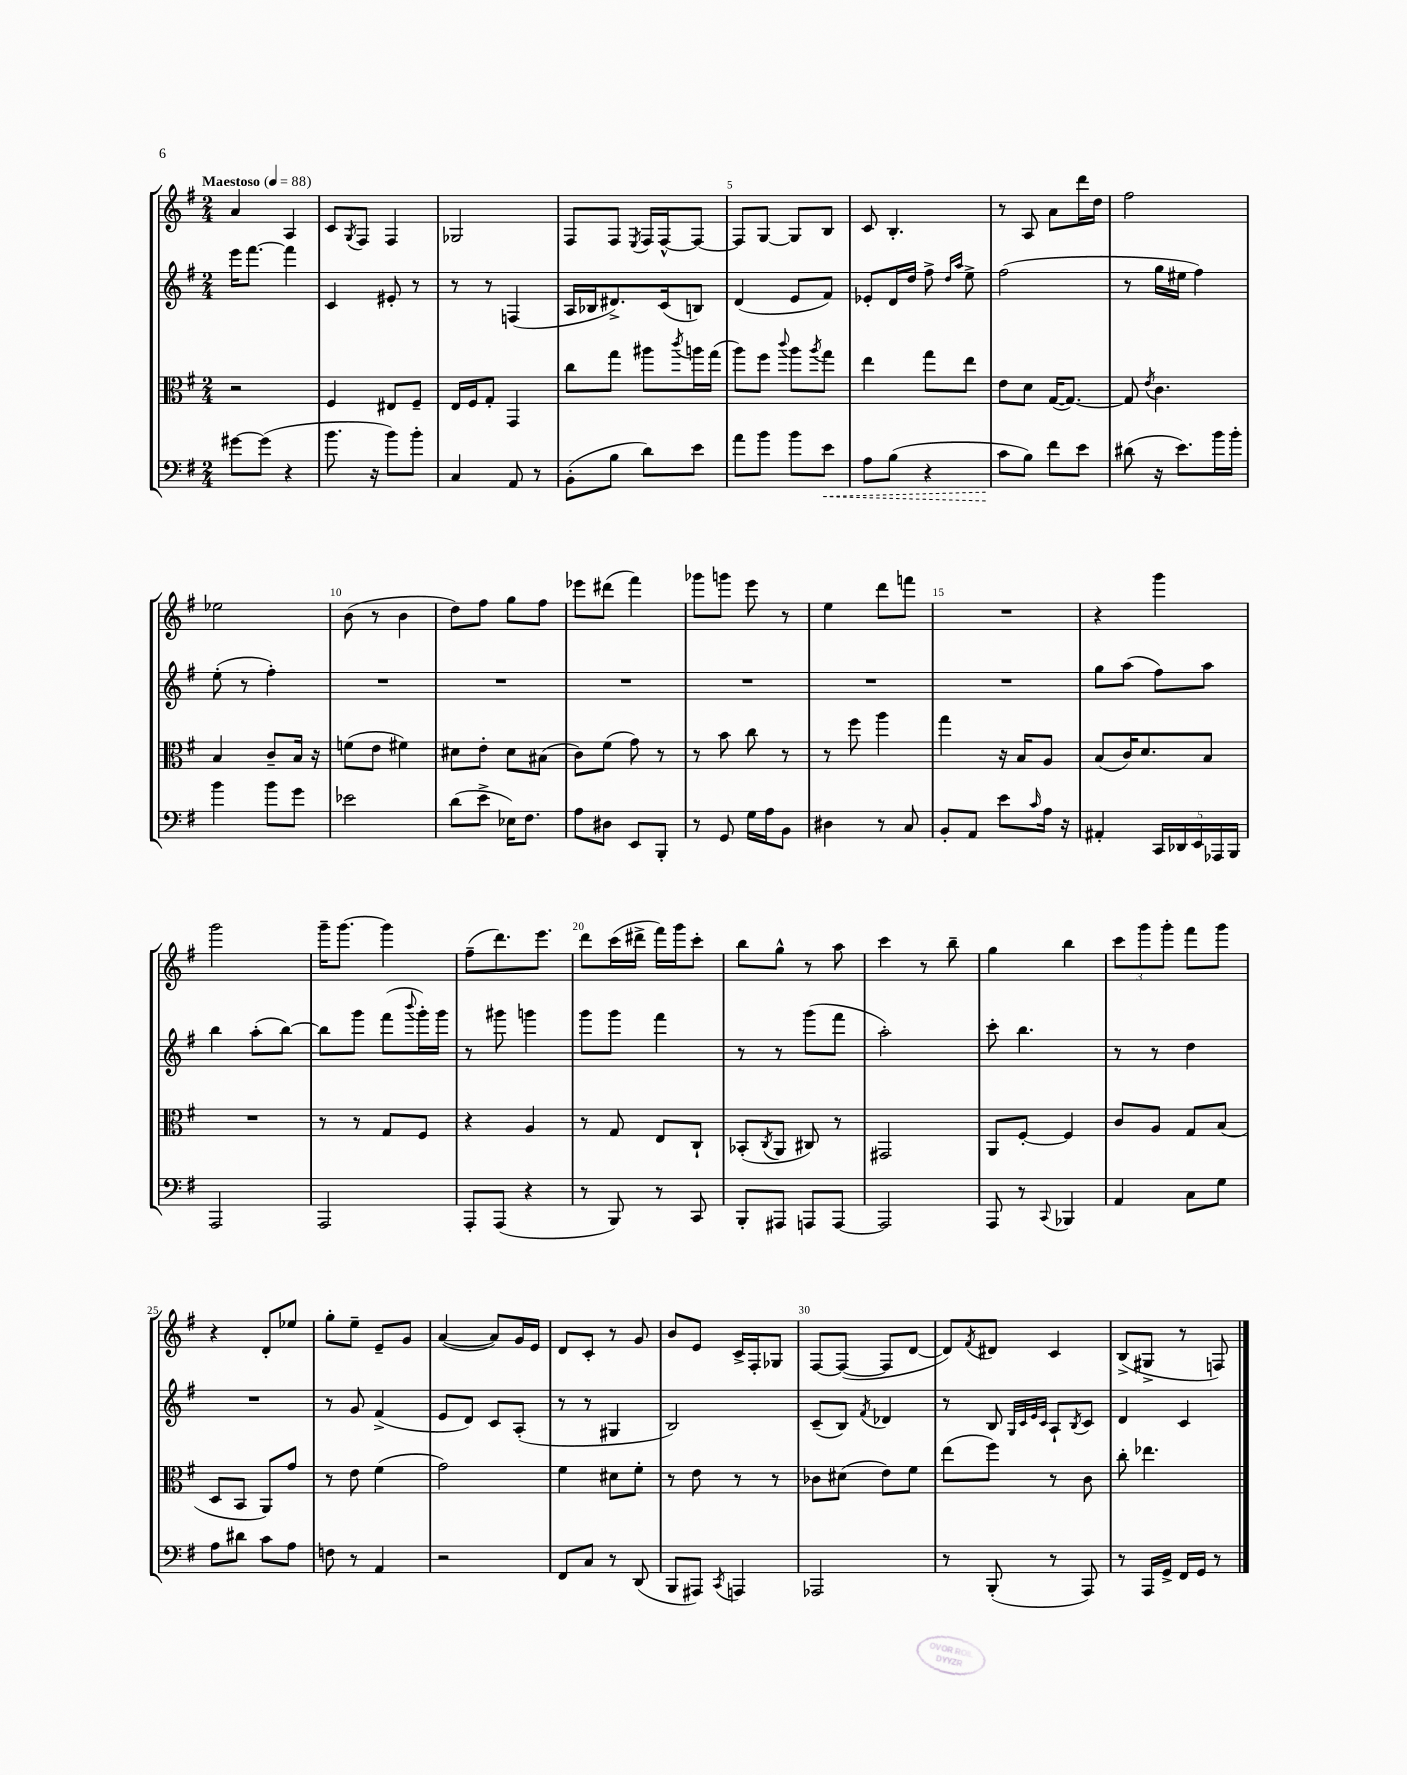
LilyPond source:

<<
\new StaffGroup <<
\new Staff = "s0" {
    \clef treble \key g \major \numericTimeSignature \time 2/4 \tempo "Maestoso" 4 = 88
    a'4 a4 |
    c'8 \acciaccatura { g8 } fis8 fis4 |
    ges2 |
    fis8 fis8 \acciaccatura { e8 } fis16 fis16~-^ fis8~ |
    fis8 g8~ g8 b8 |
    c'8 b4.-. |
    r8 a8 a'8 d'''16 d''16 |
    fis''2 |
    ees''2 |
    b'8( r8 b'4 |
    d''8) fis''8 g''8 fis''8 |
    ees'''8 dis'''8( fis'''4) |
    ges'''8 g'''8 e'''8 r8 |
    e''4 d'''8 f'''8 |
    R2 |
    r4 g'''4 |
    g'''2 |
    g'''16-- g'''8.~ g'''4 |
    fis''8--( d'''8.) e'''8. |
    d'''8 c'''16( dis'''16-> fis'''16) g'''16 c'''8-. |
    b''8 g''8-^ r8 a''8 |
    c'''4 r8 b''8-- |
    g''4 b''4 |
    \tuplet 3/2 { c'''8 g'''8 g'''8-. } fis'''8 g'''8 |
    r4 d'8-. ees''8 |
    g''8-. e''8-- e'8-- g'8 |
    a'4~( a'8) g'16 e'16 |
    d'8 c'8-. r8 g'8 |
    b'8 e'8 c'16-> fis16-. ges8 |
    fis8~ fis8~( fis8 d'8~ |
    d'8) \acciaccatura { fis'8 } dis'8 c'4 |
    b8->( gis8-> r8 f8) \bar "|." |
}
\new Staff = "s1" {
    \clef treble \key g \major \numericTimeSignature \time 2/4
    e'''16 fis'''8.~ fis'''4 |
    c'4 eis'8-. r8 |
    r8 r8 f4( |
    a16 bes16 dis'8.->) c'16( b8) |
    d'4( e'8 fis'8) |
    ees'8-. d'16 d''16 fis''8-> \grace { d''16 a''16 } e''8-> |
    fis''2( |
    r8 g''16 eis''16 fis''4) |
    e''8-.( r8 fis''4-.) |
    R2 |
    R2 |
    R2 |
    R2 |
    R2 |
    R2 |
    g''8 a''8( fis''8) a''8 |
    b''4 a''8-.( b''8~) |
    b''8 g'''8 fis'''8( \appoggiatura { b'''8 } g'''16-.) g'''16 |
    r8 gis'''8 g'''4 |
    g'''8 g'''8 fis'''4 |
    r8 r8 g'''8( fis'''8 |
    a''2-.) |
    c'''8-. b''4. |
    r8 r8 d''4 |
    R2 |
    r8 g'8 fis'4->( |
    e'8 d'8) c'8 a8-.( |
    r8 r8 gis4 |
    b2) |
    c'8--( b8) \acciaccatura { fis'8 } des'4 |
    r8 b8 \grace { g32 c'32 e'32 c'32 } a8-! \acciaccatura { b8 } c'8 |
    d'4 c'4 \bar "|." |
}
\new Staff = "s2" {
    \clef alto \key g \major \numericTimeSignature \time 2/4
    r2 |
    fis4 eis8 fis8-- |
    e16 fis16 g8-. g,4 |
    c''8 g''8 ais''8 \acciaccatura { c'''8 } a''16 g''16( |
    a''8) fis''8 \appoggiatura { c'''8 } a''8 \acciaccatura { a''8 } g''8 |
    e''4 g''8 e''8 |
    e'8 d'8 g16~( g8.~) |
    g8 \acciaccatura { e'8 } c'4. |
    b4 c'8-- b16 r16 |
    f'8( e'8 fis'4) |
    dis'8 e'8-. dis'8 bis8( |
    c'8) fis'8( g'8) r8 |
    r8 b'8 c''8 r8 |
    r8 fis''8 a''4 |
    g''4 r16 b16 a8 |
    b8( c'16) d'8. b8 |
    R2 |
    r8 r8 g8 fis8 |
    r4 a4 |
    r8 g8 e8 c8-! |
    bes,8-.( \acciaccatura { c8 } a,8 cis8) r8 |
    gis,2 |
    a,8 fis8~-. fis4 |
    c'8 a8 g8 b8( |
    d8 b,8 a,8) g'8 |
    r8 e'8 fis'4( |
    g'2) |
    fis'4 dis'8 fis'8-. |
    r8 e'8 r8 r8 |
    ces'8 dis'8( e'8) fis'8 |
    e''8( fis''8) r8 c'8 |
    c''8-. ees''4. \bar "|." |
}
\new Staff = "s3" {
    \clef bass \key g \major \numericTimeSignature \time 2/4
    gis'8~ gis'8( r4 |
    b'8. r16 b'8) b'8-. |
    c4 a,8 r8 |
    b,8-.( b8 d'8) e'8 |
    a'8 b'8 b'8 \once \override Hairpin.style = #'dashed-line e'8\< |
    a8 b8( r4 |
    c'8\! b8) fis'8 e'8 |
    dis'8( r16 e'8.) b'16 b'16-. |
    b'4 b'8 g'8 |
    ees'2 |
    d'8( e'8-> ees16) fis8. |
    a8 dis8 e,8 b,,8-. |
    r8 g,8 g16 a16 b,8 |
    dis4 r8 c8 |
    b,8-. a,8 e'8 \grace { c'16 } a16 r16 |
    ais,4-. \tuplet 5/4 { c,16 des,16 e,16 aes,,16 b,,16 } |
    a,,2 |
    a,,2 |
    a,,8-. a,,8( r4 |
    r8 b,,8) r8 c,8 |
    b,,8-. ais,,8 a,,8 a,,8~ |
    a,,2 |
    a,,8 r8 \appoggiatura { c,8 } bes,,4 |
    a,4 c8 g8 |
    a8 dis'8 c'8 a8 |
    f8 r8 a,4 |
    r2 |
    fis,8 c8 r8 d,8( |
    b,,8 ais,,8) \acciaccatura { c,8 } a,,4 |
    aes,,2 |
    r8 b,,8-.( r8 a,,8) |
    r8 a,,16 g,16-> fis,16 g,16 r8 \bar "|." |
}
>>
>>
\layout { \context { \Score \override BarNumber.break-visibility = ##(#f #t #t) barNumberVisibility = #(every-nth-bar-number-visible 5) } }
